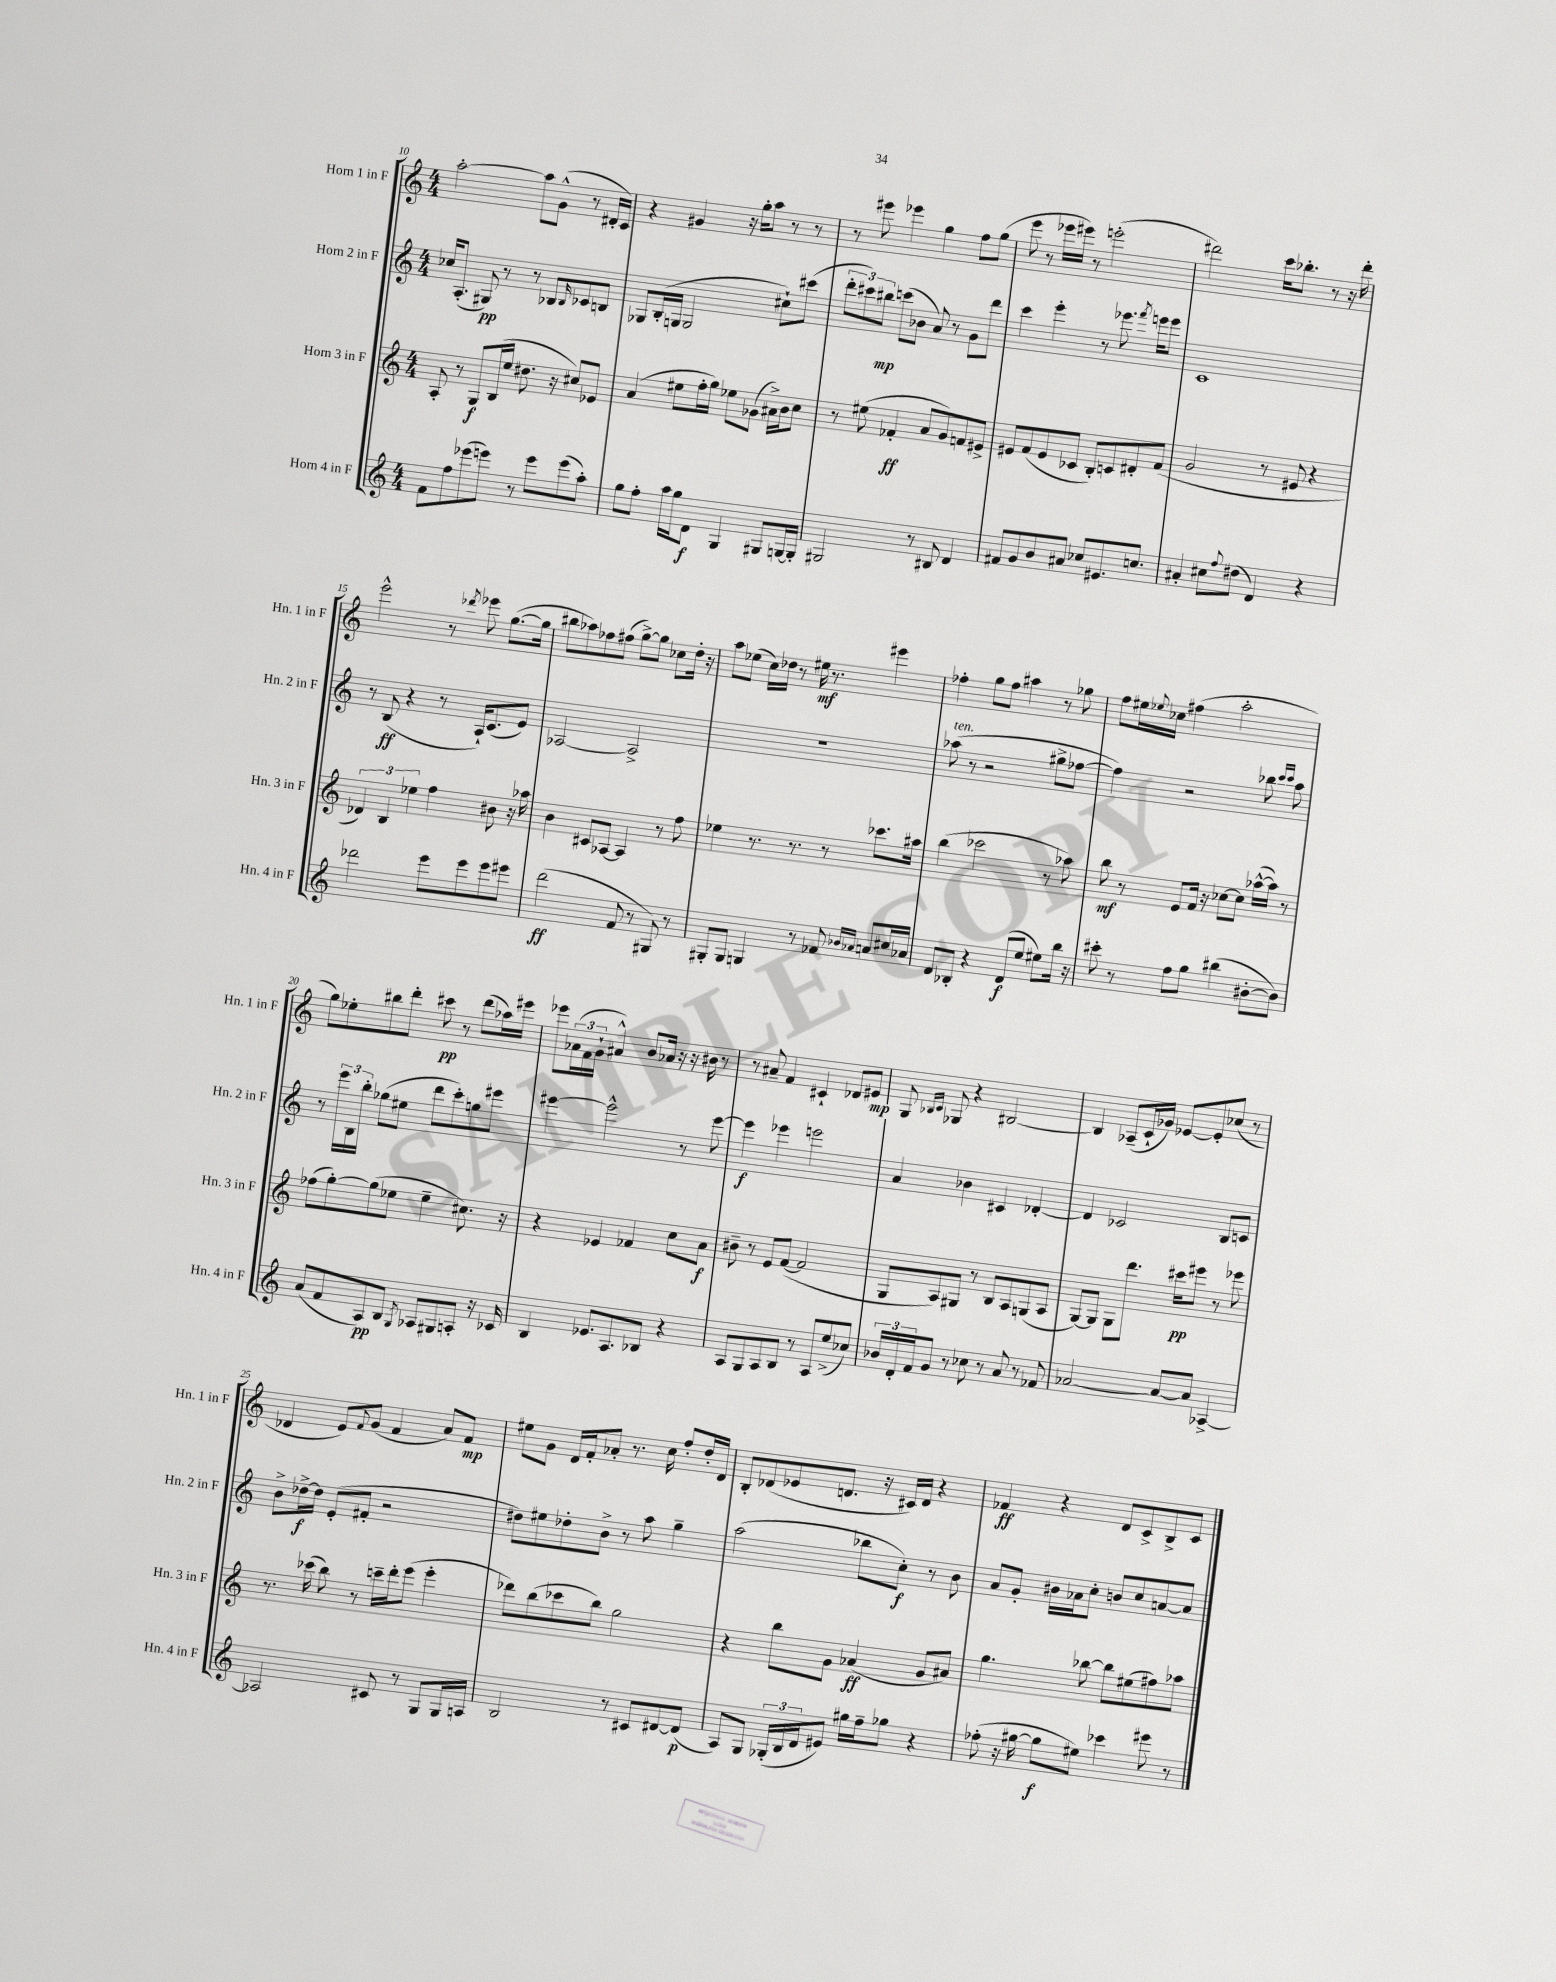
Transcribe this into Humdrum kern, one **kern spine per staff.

**kern	**kern	**kern	**kern
*staff4	*staff3	*staff2	*staff1
*clefG2	*clefG2	*clefG2	*clefG2
*k[]	*k[]	*k[]	*k[]
*M4/4	*M4/4	*M4/4	*M4/4
8f	8A'	16cc-	[2aa'
.	.	(8.A'	.
8ff	8r	.	.
(8eee-	8G	8G#)	.
8eee)	(16B	8r	.
.	16ee	.	.
8r	8.dd#	8r	8aa]
8eee	.	8B-	(8g^^
.	16r	.	.
.	.	16qqB-	.
(8eee	8cc#)	8c-	8r
8aa')	8e-	8B	16d#'
.	.	.	16c)
=	=	=	=
8gg	(4a	8G-	4r
8ff'	.	(16B'	.
.	.	16G	.
16aa	8ee#	2G	4g#
16gg	.	.	.
8d	16ff'	.	.
.	16gg)	.	.
4G	8ee-	.	16r
.	.	.	16gg'
.	(8g-	.	8aa
8G#	16a#^)	8cc#`)	8r
.	16b	.	.
[16G	8cc	(8ccc#	8r
16G']	.	.	.
=	=	=	=
2G#	8r	12ddd'	8r
.	.	12ccc#)	.
.	(8ee#	.	8eee#
.	.	12bb#	.
.	4f-'	(8ccc	4eee-
.	.	8b-	.
8r	8a	8a)	4gg
8B#	8g)	8r	.
4d	8f	8g	8ff
.	8e#^	8ddd	(8gg
=	=	=	=
8f#	8e#	4ccc	8eee
8g	(8f	.	8r
8b	8e#	4eee'	16eee-
.	.	.	16eee#)
8a#	8c-	.	8r
8cc-	8B')	8r	(2eee'
8.e#	8c	8.eee-	.
.	8d#'	.	.
.	.	8qfff	.
8.cc	.	16eee	.
.	(8f	8eee	.
=	=	=	=
4a#'	2g	1c	2ddd#)
8cc#	.	.	.
8qqff	.	.	.
(8dd#	.	.	.
4d)	8r	.	16ccc
.	.	.	8.bb-'
.	8e#	.	.
4r	4r	.	8r
.	.	.	16r
.	.	.	16ddd#'
=	=	=	=
2ddd-	6d-)	8r	2eee^^
.	.	(8B	.
.	6B	.	.
.	.	4r	.
.	6ee-	.	.
8eee	4ff	8r	8r
.	.	.	8qddd-
8eee	.	16A`)	8eee-
.	.	(8.c	.
8eee	8b#	.	([8.gg
8eee#	16r	8e)	.
.	16aa-	.	16gg]
=	=	=	=
(2ddd	4b	[2A-	8bb#
.	.	.	8aa-)
.	8c#	.	8ff-
.	[8A-	.	(8ff#
8f	4A-]	2A-^]	[8gg^)
8r	.	.	8gg]
8G#)	8r	.	8cc-
8r	8ff	.	16dd'
.	.	.	16r
=	=	=	=
8G#'	4ee-	1r	8aa
8G#	.	.	(8ee-
4G	8.r	.	16cc)
.	.	.	16dd-
.	.	.	8r
.	8.r	.	.
8r	.	.	16ee#
.	.	.	8.r
8f-	8r	.	.
16qqb-	.	.	.
16qqa-	.	.	.
8a	8.ccc-	.	4eee#
16cc#	.	.	.
16a-	16aa#	.	.
=	=	=	=
8d	(4bb	(8aa-	4ff-'
8B-'	.	8r	.
4r	2ccc-	2r	8gg
.	.	.	8ff-
(8d	.	.	4aa#
8ee	.	.	.
8ee#)	8r	8gg#^	8r
16bb	8aa-)	[8ff-	8gg-
16r	.	.	.
=	=	=	=
8ccc#'	8bb	4ff-])	8ff
8r	8r	.	16ee#
.	.	.	8qqee-
.	.	.	16cc-
8ff	8e	2r	(4ff#
8gg	16f	.	.
.	16r	.	.
(4bb#	[8cc-	.	2aa'
.	8cc-]	.	.
[8b#'	([16aa-^^	8bb-	.
.	16aa-])	.	.
.	.	16qqccc	.
.	.	16qqccc	.
8b#])	8r	8aa	.
=	=	=	=
(8a	(8ff-	8r	8gg)
8f	[8gg')	24eee	8ee-'
.	.	24B	.
.	.	24bb'	.
8A)	(8gg]	(8gg-	8bb#
8B	8ee-	8ee#	8ddd'
8qG	.	.	.
8A-	4ee-~	8ddd	8ccc#
8G#	.	8ccc')	8r
8A'	8.cc#)	8gg	(8ddd
16r	.	8eee#	16aa-)
16c-	16r	.	16eee#
=	=	=	=
4B	4r	[4eee#	8eee-
.	.	.	(24a-
.	.	.	24f
.	.	.	24g`
8.e-	4e-	2eee#^^]	4a#^^)
8.A	.	.	.
.	4f-	.	8b
8B-	.	.	16a-
.	.	.	16r
4r	8cc	8r	16r
.	.	.	16b#
.	8a	[8eee#	8r
=	=	=	=
8A	8b#~	4eee#]	8r
8G	8r	.	8a#~
8A	8e	4eee-	4f
8B	([8f	.	.
8r	2f]	2eee	4c#`
8A	.	.	.
(8ee^	.	.	8d-
8cc-)	.	.	8e#
=	=	=	=
24b-	8G	4a	8G
24d'	.	.	.
24f	.	.	.
.	.	.	16qqB-
.	.	.	16qqc
8g	8A)	.	8G-
8r	8G#	4b-	4r
8cc-	8r	.	.
8r	8B	4c#	[2B#
8a	8A	.	.
8r	(8G	[4d-'	.
8f-	8A	.	.
=	=	=	=
[2a-	[8G)	4d-]	4B#]
.	8G]	.	.
.	8G	2c-	(8A-~
.	8.ddd	.	16c`
.	.	.	16g-)
8a-_	.	.	[8e-
.	16ccc#	.	.
8a-]	8eee#	.	8e-']
[4A-^	8r	8B	(8cc-
.	8eee-	8c	8r
=	=	=	=
2A-]	8.r	8b^	4d-
.	.	[16dd-^	.
.	(16ccc-	16dd-]	.
.	8bb)	(8e'	8e)
.	.	.	8qqf
.	8r	8f#'	(8g
8c#	16ccc~	2r	4f
.	16ddd'	.	.
8r	(8eee	.	.
8G	4eee'	.	8a)
16G	.	.	8f
16A	.	.	.
=	=	=	=
2B	8ddd-)	8dd#)	8ee#
.	(8bb	8ee#	8g
.	8ccc-	8dd-'	16d
.	.	.	16f'
.	8bb)	8b^	8a-'
8r	2gg	8r	8.r
8c#	.	8aa	.
.	.	.	16cc
[8d#	.	4gg~	8ff'
(8d#]	.	.	16dd'
.	.	.	16d
=	=	=	=
8A)	4r	(2aa	8B'
8G	.	.	(8d-
(24G-'	8bb	.	8e-
24B	.	.	.
24d	.	.	.
8e#)	8g	.	8.d
16gg#	(4a-	8bb-	.
16ff~	.	.	16r
8gg-	.	8cc')	16c#)
.	.	.	16d
4r	8g	8r	4r
.	8a#)	8b	.
=	=	=	=
(8ff-'	4.gg	8a	4f-
16r	.	8g'	.
[16gg#	.	.	.
8gg#]	.	16b#	4r
.	.	16a-	.
8ee#)	[8bb-	8cc'	.
4ccc-	8bb-]	8b	8d
.	(8ee#	8cc	8c^
8eee#	8ff#)	[8a	8B^
8r	8aa-	8a]	8c
==	==	==	==
*-	*-	*-	*-
